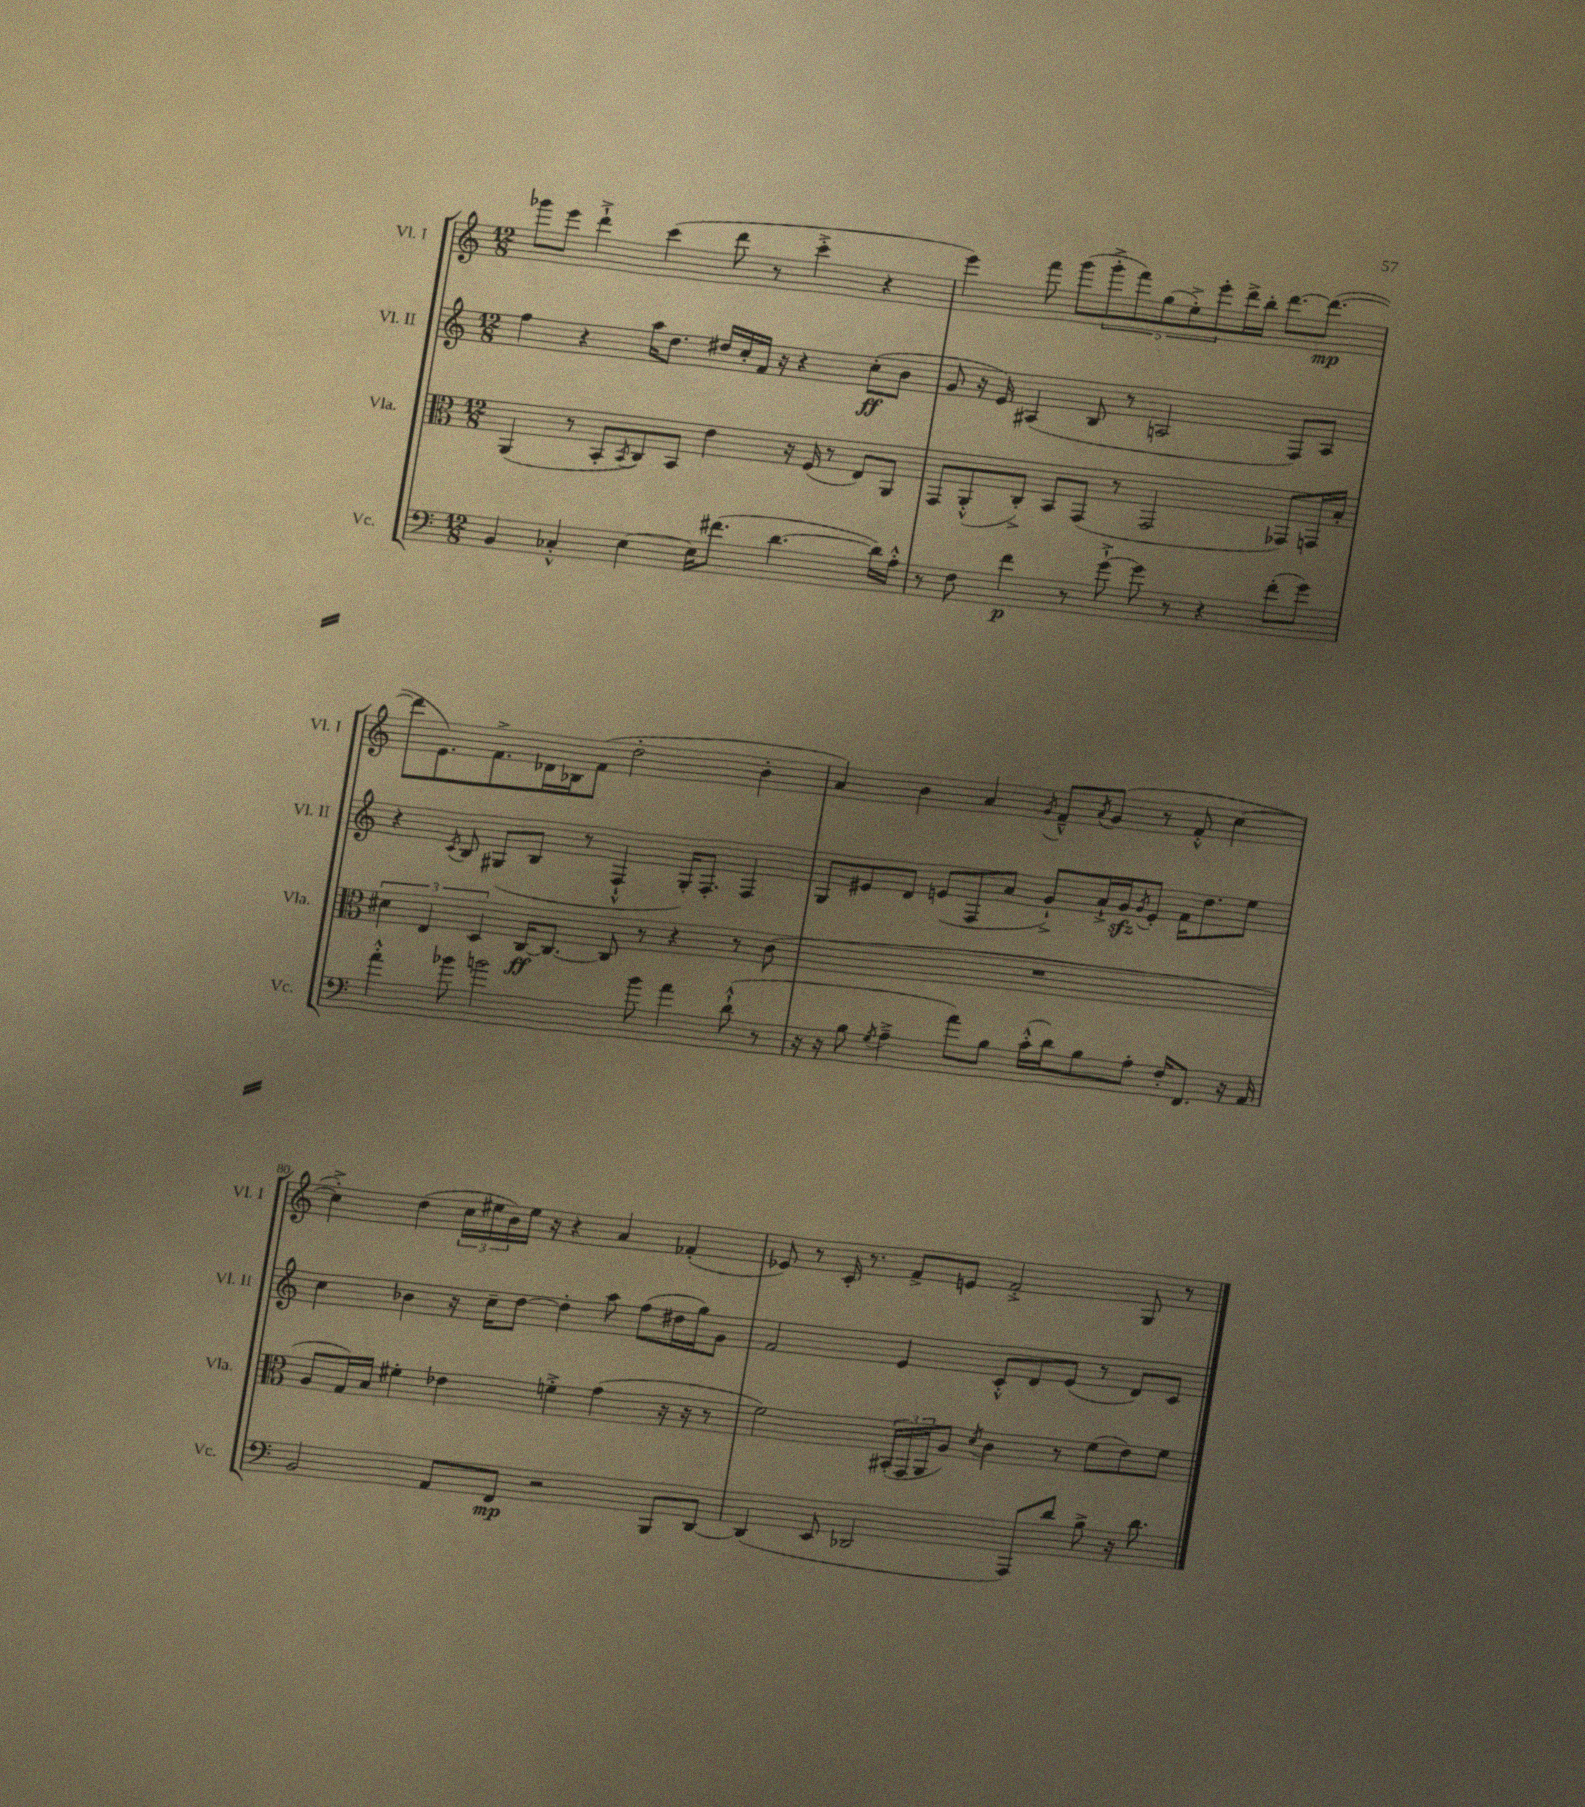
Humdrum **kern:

**kern	**kern	**kern	**kern
*staff4	*staff3	*staff2	*staff1
*clefF4	*clefC3	*clefG2	*clefG2
*k[]	*k[]	*k[]	*k[]
*M12/8	*M12/8	*M12/8	*M12/8
4BB/	(4AA/	4ff\	8ggg-\L
.	.	.	8eee\J
4C-'^^/	8r	4r	4ddd`^\
.	8BB'/L	.	.
.	8qBB/	.	.
[4E\	8C/)	16aa\LK	(4ccc\
.	.	8.dd\J	.
.	8BB/J	.	.
16E\]LK	4e\	16dd#/LL	8ddd\
(8.f#\J	.	16cc'/	.
.	.	16f/JJ	8r
.	.	16r	.
[4.d\	16r	4r	4ccc'^\
.	(16F/	.	.
.	8r	.	.
.	8E/L)	(8cc'\L	4r
16d\]LL)	8AA/J	8b\J	.
16A'^^\JJ	.	.	.
=	=	=	=
8r	8GG/L	8g/	4eee\)
8F\	(8AA'^^/	16r	.
.	.	16e/)	.
4f\	8C'^/J)	(4A#/	8fff\
.	8BB/L	.	(8ggg\L
8r	(8GG/J	8B/	10ggg'^\
.	.	.	10fff\)
[8g`^\	8r	8r	.
.	.	.	(10gg\
8g\]	2GG/	2A/	.
.	.	.	10ee'^\)
8r	.	.	.
.	.	.	10eee'\
4r	.	.	16ddd^\L
.	.	.	16bb'\JJ
.	.	.	[8.ddd\L
(8f'\L	8GG-/L)	8F/L)	.
.	.	.	(8.ddd\_J
8g\J)	16GG/L	8A/J	.
.	16B'/JJ	.	.
=	=	=	=
4a'^^\	6d#\	4r	8ddd\]L
.	.	.	8.e\)
.	6E/	.	.
.	.	8qc/	.
8b-\	.	8B/	.
.	.	.	8.f^\
.	6D/	.	.
2b\	.	(8G#/L	.
.	[16C/LK	8B/J	16d-\L
.	8.C/_J	.	16B-\J
.	.	8r	(8f\J
.	8C/]	4F`^^/	2dd'\
8b\	8r	.	.
4a\	4r	16G#'/LK)	.
.	.	8.F'/J	.
(8d`^^\	8r	4F/	4b'\
8r	(8c\	.	.
=	=	=	=
16r	1.r	8G/L	4a/)
16r	.	.	.
8B\	.	8e#/	.
8qG/	.	.	.
4A~^\	.	8d/J	4b\
.	.	(8e/L	.
8a\L)	.	8F/	4a/
8B\J	.	8a/J	.
.	.	.	8qg/
(16c'^^\LL	.	8g`^/L)	8f~^^/L
16d\J)	.	.	.
.	.	.	8qa/
8B\	.	16a`^/L	(8g/J
.	.	16g/J	.
.	.	8qg/	.
8A'\J	.	8e'/J	8r
16F'/LK	.	16f\LK	8f'^^/
8.FF/J	.	8.dd\	.
.	.	.	[4cc\
16r	.	8ee\J	.
16AA/	.	.	.
=	=	=	=
2BB/	8A/L	4cc\	4cc'^\])
.	16G/L)	.	.
.	16B/JJ	.	.
.	4f#'\	4b-\	(4dd\
8AA/L	4e-\	16r	24cc\LL
.	.	.	24ee#\
.	.	16cc~\LK	.
.	.	.	24b\)
8FF/J	.	[8dd\J	16ee#\JJ
.	.	.	16r
2r	4f'^\	4dd'\]	4r
.	(4g\	8aa\	4a/
.	.	(8ff\L	.
8BBB/L	16r	16dd#\L	(4f-'/
.	16r	16gg\J)	.
[8DD/J	8r	8g\J	.
=	=	=	=
(4DD/]	2f\)	2f/	8e-/)
.	.	.	8r
8EE/	.	.	16c'/
.	.	.	8.r
2DD-/	.	.	.
.	(24BB#'/LL	4e/	8f^/L
.	24GG/	.	.
.	24AA/J	.	.
.	8A/J)	.	8e/J
.	8qd/	.	.
.	4c\	8c'^^/L	2f'^/
8AAA/L)	.	8d/	.
8d/J	8r	(8e/J	.
8B^\	(8f\L	8r	.
16r	8e\)	8d/L)	8G/
8.d\	.	.	.
.	8f\J	8c/J	8r
==	==	==	==
*-	*-	*-	*-
